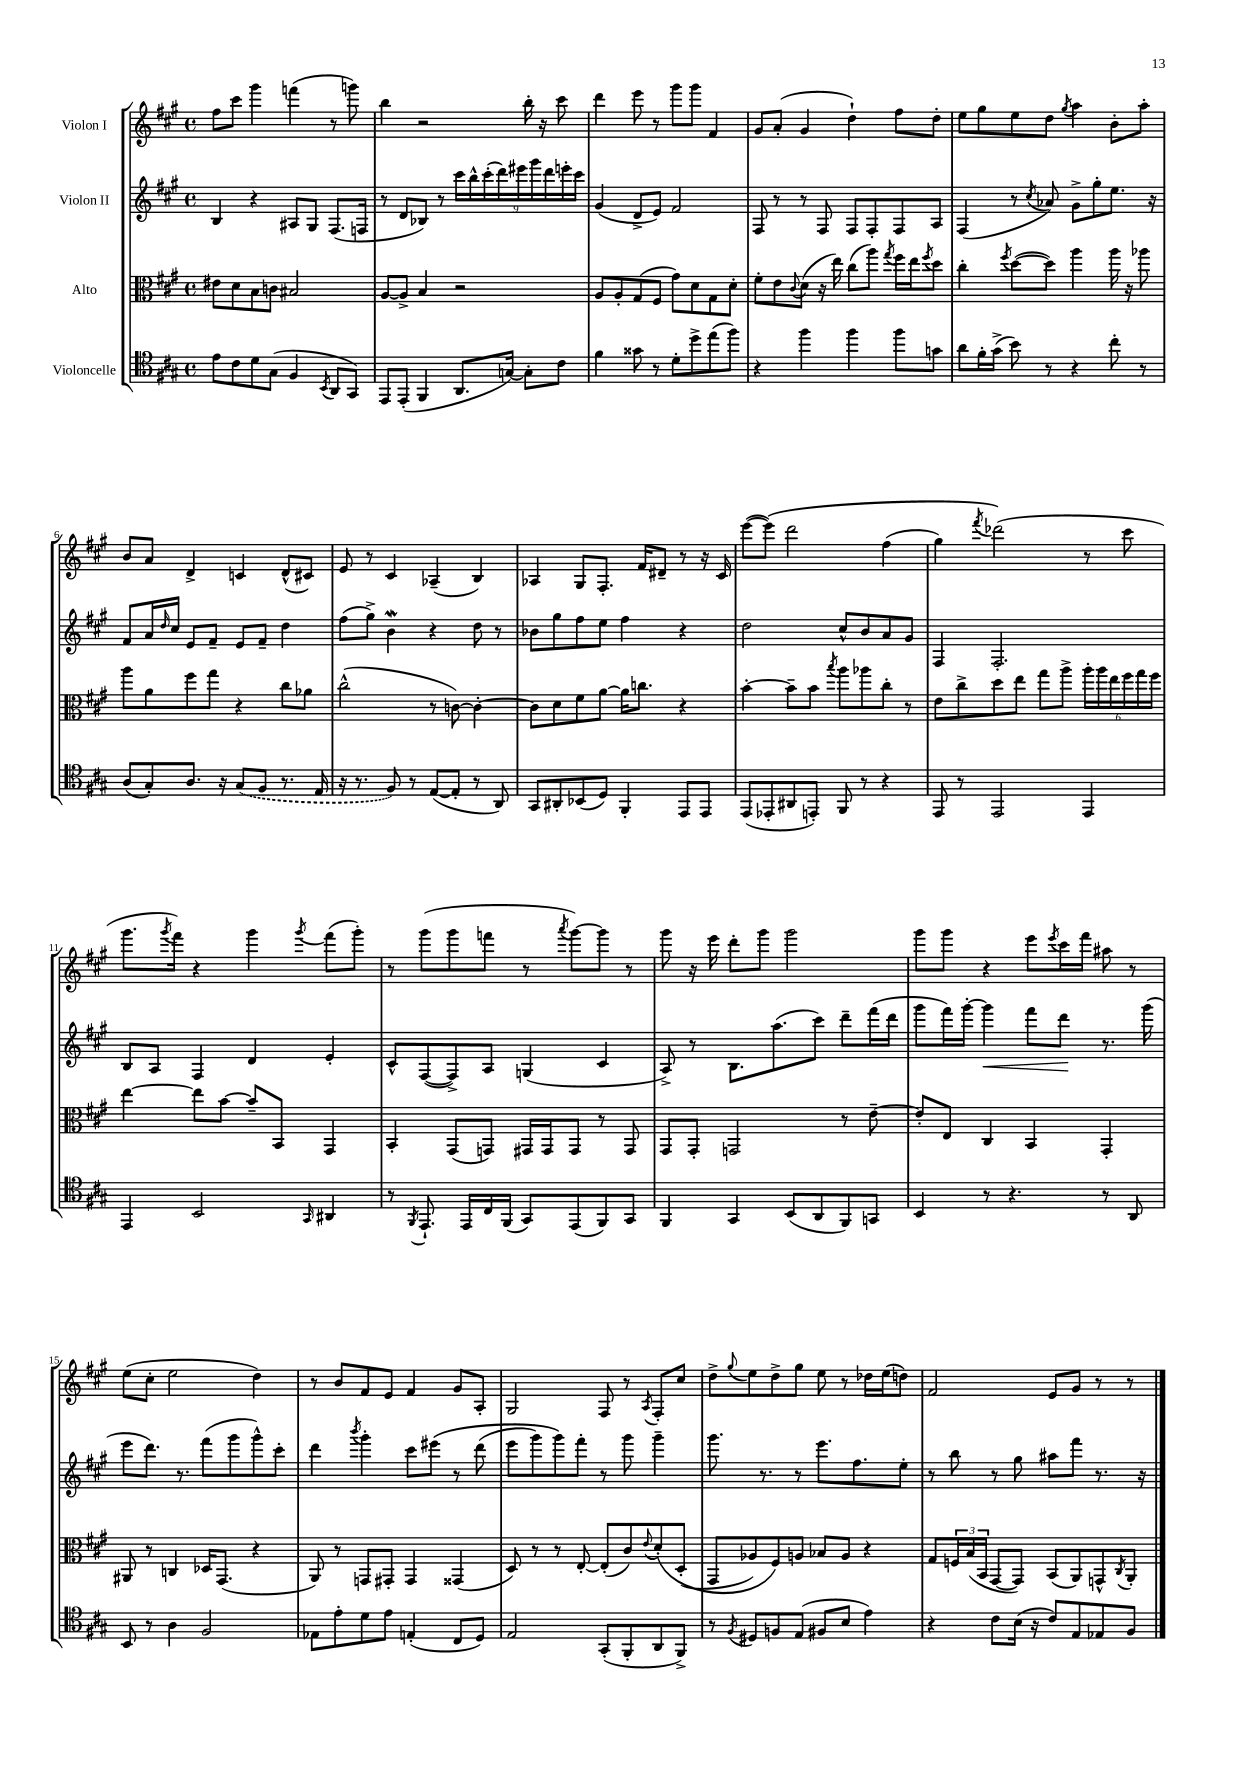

**kern	**kern	**kern	**kern
*staff4	*staff3	*staff2	*staff1
*clefC4	*clefC3	*clefG2	*clefG2
*k[f#c#g#]	*k[f#c#g#]	*k[f#c#g#]	*k[f#c#g#]
*M4/4	*M4/4	*M4/4	*M4/4
*met(c)	*met(c)	*met(c)	*met(c)
8e	8e#	4B	8ff#
8c#	8d	.	8ccc#
8d	8B	4r	4ggg#
(8G#	8c	.	.
4F#	2B#	8A#	(4fff
.	.	8G#	.
8qBB	.	.	.
8AA	.	(8.F#	8r
8GG#)	.	.	8ggg)
.	.	16F	.
=	=	=	=
8EE	[8A	8r	4bb
(8EE'	8A^]	8d	.
4FF#	4B	8B-)	2r
.	.	8r	.
8.AA	2r	18ccc#	.
.	.	18bb^^	.
.	.	(18ccc#'	.
.	.	18ddd)	.
[16G)	.	.	.
.	.	18eee#	.
8G']	.	.	16bb'
.	.	18ggg#	.
.	.	.	16r
.	.	18ddd	.
8c#	.	.	8ccc#
.	.	18eee'	.
.	.	18ccc#	.
=	=	=	=
4f#	8A	(4g#	4ddd
.	8A'	.	.
8g##	(8G#	8d^	8eee
8r	8F#	8e)	8r
8d'	8g#)	2f#	8ggg#
8dd^	8d	.	8ggg#
(8ee	8G#	.	4f#
8ff#)	8d'	.	.
=	=	=	=
4r	8f#'	8F#	8g#
.	8e	8r	(8a'
.	8qqc#	.	.
4ff#	(8d	8r	4g#
.	16r	8F#	.
.	16ee)	.	.
4ff#	(8cc#	8F#	4dd`)
.	8aa)	8F#'	.
.	8qgg#	.	.
8ff#	16ff#	8F#	8ff#
.	16ee	.	.
.	8qff#	.	.
8g	8dd	8A	8dd'
=	=	=	=
8a	4cc#'	(4F#	8ee
16f#'	.	.	8gg#
(16g#^	.	.	.
.	8qff#	.	.
8b)	([8dd	8r	8ee
.	.	8qcc#	.
8r	8dd])	8a-)	8dd
.	.	.	8qgg#
4r	4aa	8g#^	4aa
.	.	8gg#'	.
8cc#'	16aa	8.ee	8b'
.	16r	.	.
8r	8aa-	.	8aa'
.	.	16r	.
=	=	=	=
(8A	8aa	8f#	8b
8G#')	8a	16a	8a
.	.	16qqdd	.
.	.	16cc#	.
8.A	8ff#	8e	4d^
.	8gg#	8f#~	.
16r	.	.	.
(8G#	4r	8e	4c
8F#	.	8f#~	.
8.r	8cc#	4dd	(8d^^
.	8a-	.	8c#)
16E	.	.	.
=	=	=	=
16r	(2cc#^^	(8ff#	8e
8.r	.	.	.
.	.	8gg#^)	8r
8F#)	.	4b	4c#
8r	.	.	.
([8E	8r	4r	(4A-~
8E']	[8c)	.	.
8r	4c'_	8dd	4B)
8AA)	.	8r	.
=	=	=	=
8GG#	8c]	8b-	4A-
8AA#'	8d	8gg#	.
(8BB-	8f#	8ff#	8G#
8D)	[8a	8ee	8.F#'
4FF#'	16a]	4ff#	.
.	8.cc	.	16f#
.	.	.	8d#~
8EE	4r	4r	8r
8EE	.	.	16r
.	.	.	16c#
=	=	=	=
(8EE	[4b'	2dd	([8eee
8EE-'	.	.	&(8eee])
8AA#	8b~]	.	2ddd
8EE')	8b	.	.
.	8qbb	.	.
8FF#	8aa	8cc#^^	.
8r	8aa-	8b	.
4r	8cc#'	8a	(4ff#
.	8r	8g#	.
=	=	=	=
8EE	8e	4F#	4gg#)
8r	8cc#^	.	.
.	.	.	8qfff#
2EE	8dd	2.F#'	(2ddd-&)
.	8ee	.	.
.	8gg#	.	.
.	8aa^	.	.
4EE	24aa'	.	8r
.	24aa	.	.
.	24ee	.	.
.	24ff#	.	8ccc#
.	24gg#	.	.
.	24ff#	.	.
=	=	=	=
4EE	[4ee	8B	8.ggg#
.	.	8A	.
.	.	.	8qggg#
.	.	.	16fff#)
2BB	8ee]	4F#	4r
.	[8b	.	.
.	8b~]	4d	4ggg#
.	8BB	.	.
16qqGG#	.	.	8qggg#
4AA#	4GG#	4e'	(8fff#
.	.	.	8ggg#')
=	=	=	=
8r	4BB'	8c#^^	8r
8qFF#	.	.	.
8.EE`	.	([8F#	(8ggg#
.	(8GG#	8F#^])	8ggg#
16EE	.	.	.
16C#	8GG)	8A	8fff
(16FF#	.	.	.
8GG#)	16GG#	(4G	8r
.	16GG#	.	.
.	.	.	8qaaa
(8EE	8GG#	.	[8ggg#)
8FF#)	8r	4c#	8ggg#]
8GG#	8GG#	.	8r
=	=	=	=
4FF#	8GG#	8A^)	8ggg#
.	8GG#'	8r	16r
.	.	.	16eee
4GG#	2GG	8.B	8ddd'
.	.	.	8ggg#
.	.	(8.aa	.
(8BB	.	.	2ggg#
8AA	.	8ccc#)	.
8FF#)	8r	8ddd~	.
8GG	[8e~	(16fff#	.
.	.	16ddd	.
=	=	=	=
4BB	8e']	8ggg#	8ggg#
.	8E	16fff#)	8ggg#
.	.	[16ggg#'	.
8r	4C#	4ggg#]	4r
4.r	.	.	.
.	4BB	8fff#	8eee
.	.	.	8qeee
.	.	8ddd	16ccc#
.	.	.	16fff#
8r	4GG#'	8.r	8aa#
8AA	.	.	8r
.	.	(16ggg#	.
=	=	=	=
8BB	8AA#	8eee	(8ee
8r	8r	8.ddd)	8cc#'
4A	4C	.	2ee
.	.	8.r	.
2F#	16D-	(8fff#	.
.	(8.GG#	.	.
.	.	8ggg#	.
.	4r	8ggg#^^)	4dd)
.	.	8ccc#'	.
=	=	=	=
8E-	8AA)	4ddd	8r
8e'	8r	.	8b
.	.	8qbbb	.
8d	8GG	4ggg#'	8f#
8e	8GG#'	.	8e
(4E'	4GG#	8ccc#	4f#
.	.	&(8eee#	.
8C#	(4GG##	8r	8g#
8D)	.	(8ddd	8A'
=	=	=	=
2E	8D)	8eee	2G#
.	8r	8ggg#)	.
.	8r	8ggg#&)	.
.	[8E'	8fff#'	.
(8GG#'	(8E']	8r	8F#
8FF#'	8c#)	8ggg#	8r
.	8qqe	.	8qA
8AA	&(8d'	4ggg#~	8F#'
8FF#^)	(8D'	.	8cc#
=	=	=	=
8r	8GG#	8.ggg#	8dd^
8qF#	.	.	8qqgg#
8D#	8A-)	.	8ee
.	.	8.r	.
8F	8F#&)	.	8dd^
(8E	8A	8r	8gg#
8F#	8B-	8.eee	8ee
8B	8A	.	8r
.	.	8.ff#	.
4e)	4r	.	16dd-
.	.	.	(16ee
.	.	8ee'	8dd)
=	=	=	=
4r	8G#	8r	2f#
.	24F	8bb	.
.	(24B	.	.
.	24BB	.	.
8c#	[8GG#	8r	.
(16B	8GG#])	8gg#	.
16r	.	.	.
8c#)	(8BB	8aa#	8e
8E	8AA)	8fff#	8g#
8E-	8GG^^	8.r	8r
.	8qC#	.	.
8F#	8AA'	.	8r
.	.	16r	.
==	==	==	==
*-	*-	*-	*-
